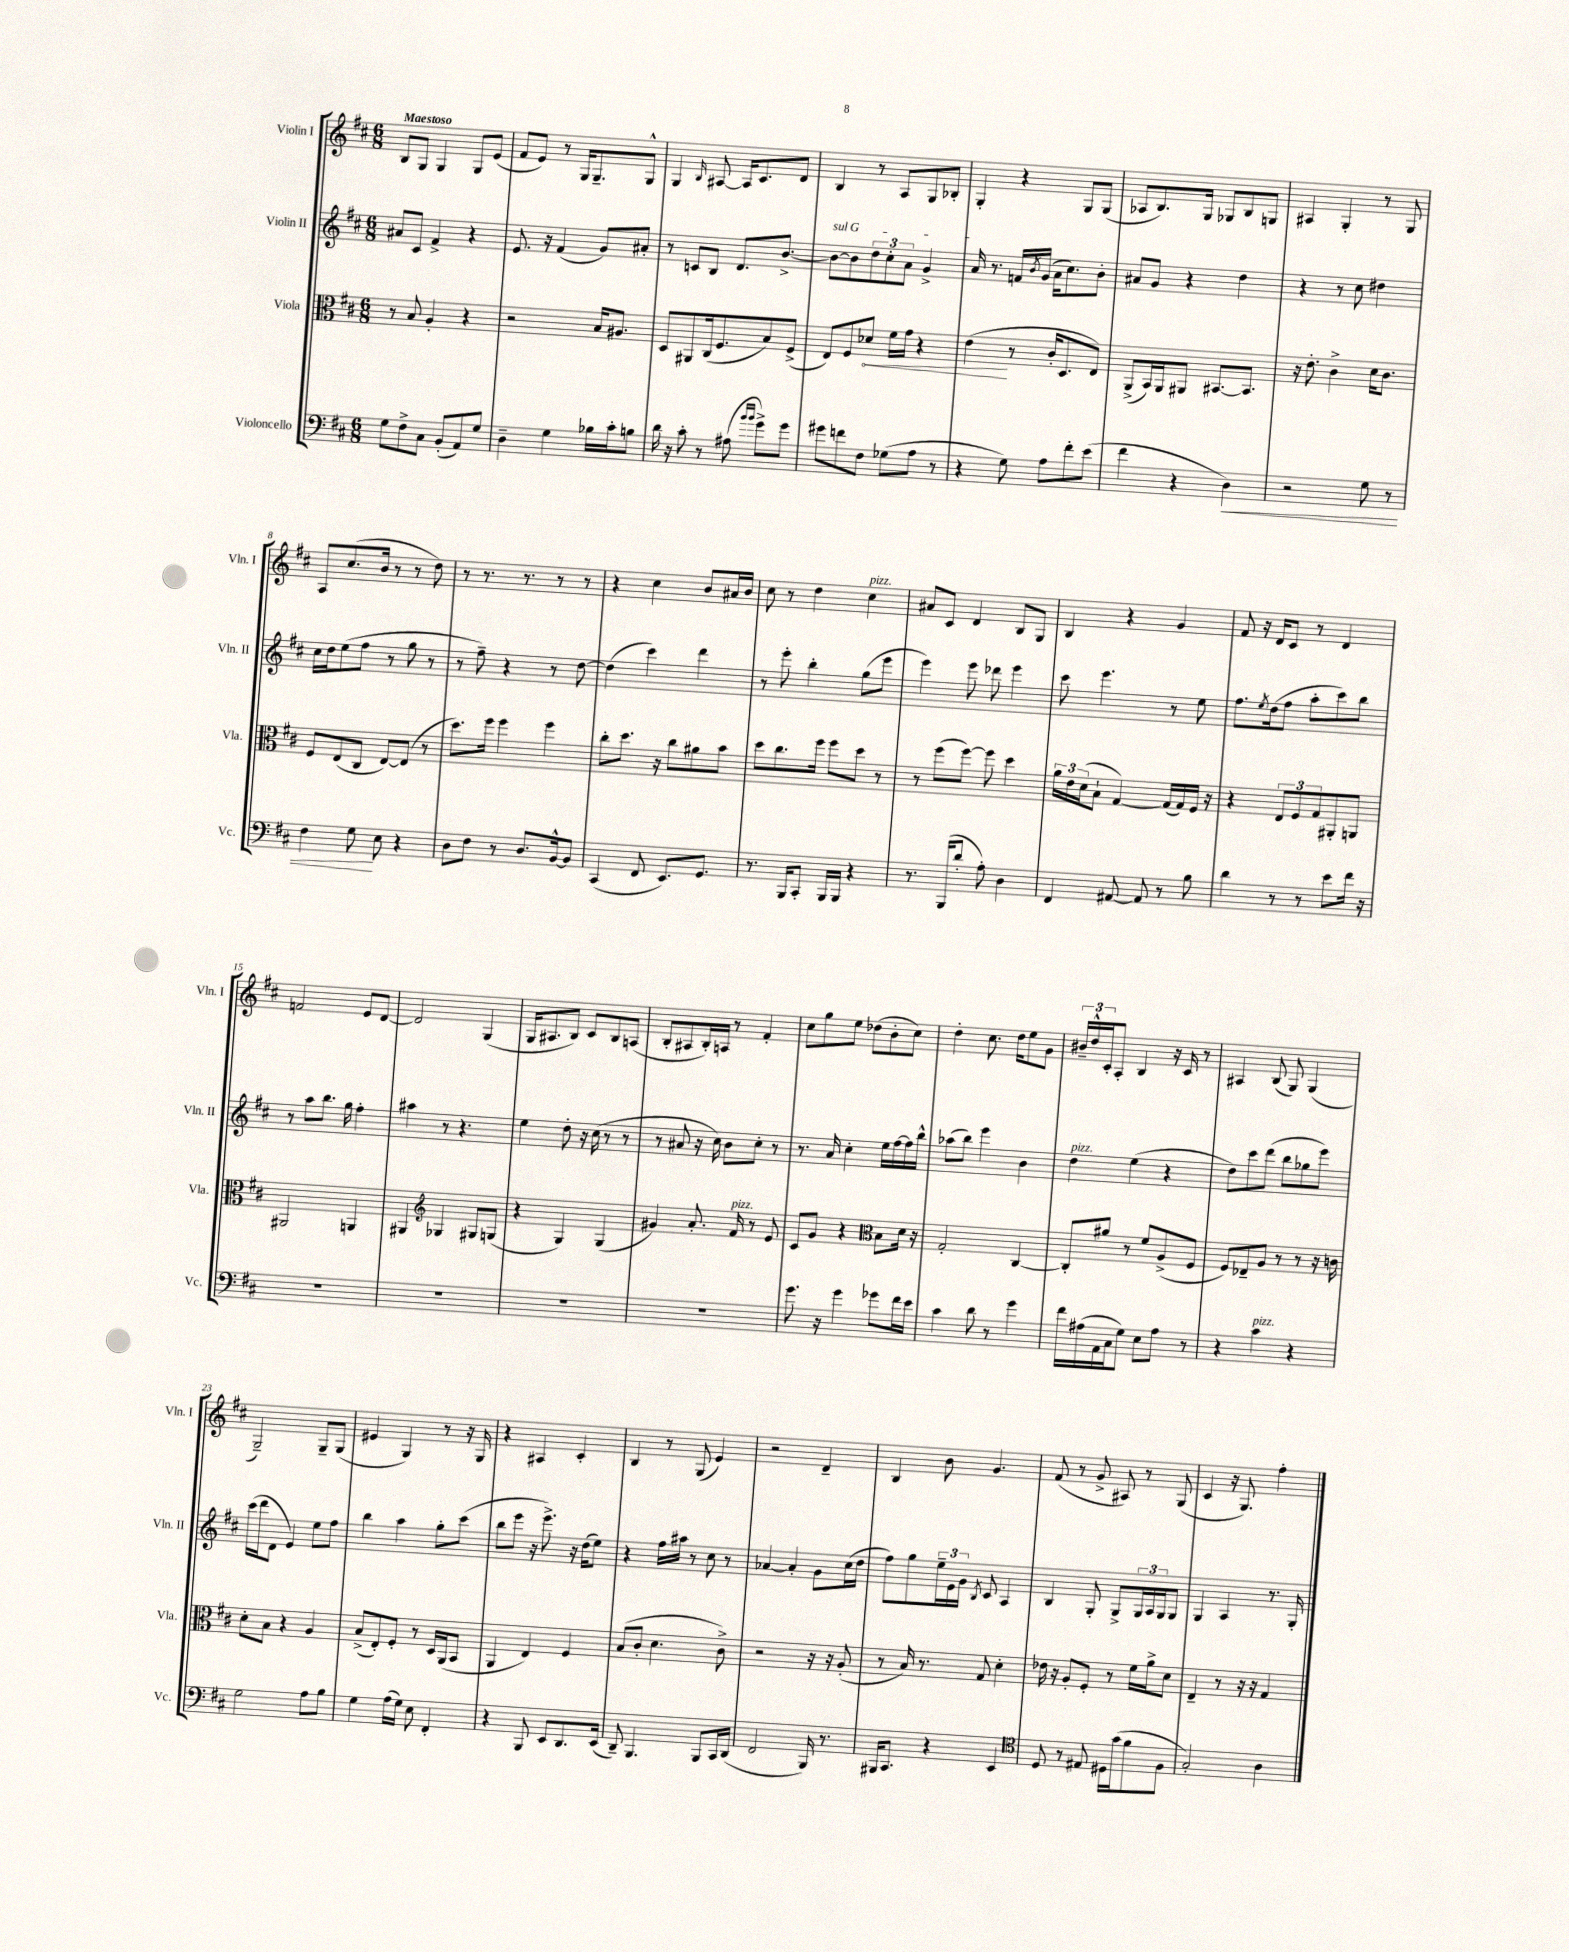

**kern	**dynam	**kern	**dynam	**kern	**kern
*part4	*part4	*part3	*part3	*part2	*part1
*staff4	*staff4	*staff3	*staff3	*staff2	*staff1
*I"Violoncello	*	*I"Viola	*	*I"Violin II	*I"Violin I
*I'Vc.	*	*I'Vla.	*	*I'Vln. II	*I'Vln. I
*clefF4	*	*clefC3	*	*clefG2	*clefG2
*k[f#c#]	*	*k[f#c#]	*	*k[f#c#]	*k[f#c#]
*M6/8	*	*M6/8	*	*M6/8	*M6/8
=1	=1	=1	=1	=1	=1
!	!	!	!	!	!LO:TX:a:B:t=Maestoso
8G\L	.	8r	.	8a#X/L	8B/L
8F#^\	.	8B/	.	8c#/J	8G/J
8C#\J	.	4A'/	.	4f#^/	4G/
(8BB'/L	.	.	.	.	.
8AA/)	.	4r	.	4r	8G/L
8G/J	.	.	.	.	(8e/J
=2	=2	=2	=2	=2	=2
4D~\	.	2r	.	8.e/	8f#/L
.	.	.	.	.	8e/J)
.	.	.	.	16r	.
4G\	.	.	.	(4f#/	8r
.	.	.	.	.	16G/KL
.	.	.	.	.	8.G~/
16B-X\LL	.	16B/KL	.	8g/L)	.
16c#'\J	.	8.A#X/J	.	.	.
8Bn\J	.	.	.	8a#X'/J	8G^^/J
=3	=3	=3	=3	=3	=3
16d\	.	8D/L	.	8r	4G/
16r	.	.	.	.	.
8c#'\	.	8AA#X/	.	8cn/L	.
.	.	.	.	.	16qqB/
8r	.	(16C#/k	.	8B/J	[8A#X/
.	.	8.F#/	.	.	.
(8A#X\	.	.	.	8.d/L	16A#/KL]
.	.	.	.	.	8.c#/
16qqb/LL	.	.	.	.	.
16qqb/JJ	.	.	.	.	.
8g^\L)	.	8B/)	.	.	.
.	.	.	.	[8.b^/J	.
8g\J	.	(8F#^/J	.	.	8d/J
=4	=4	=4	=4	=4	=4
!	!	!	!	!LO:TX:a:i:t=sul G	!
8g#X\L	.	8E/L)	.	8b\L_	4B/
8fn\	.	8F#/	.	8b\]	.
!	!	!	!LO:HP:b	!	!
8F#\J	.	8d-X/J	<	12dd\	8r
.	.	.	.	12cc#'\	.
(8G-X\L	.	16f#\LL	.	.	8A/L
.	.	.	.	12a\J	.
.	.	16g\JJ	.	.	.
8A\J	.	4r	.	4g^/	8G/
8r	.	.	.	.	8B-X'/J
=5	=5	=5	=5	=5	=5
4r	.	(4e\	.	16a/	4G'/
.	.	.	.	8.r	.
8G\)	.	8r	[	16fn/LL	4r
.	.	.	.	8qb/	.
.	.	.	.	(16g/JJ	.
8A\L	.	16c#'/KL	.	16a\KL	.
.	.	8.D/	.	8.cc#\)	.
8f#'\	.	.	.	.	8G/L
(8e\J	.	8E/J)	.	8b'\J	(8G/J
=6	=6	=6	=6	=6	=6
4f#\	.	(8AA^/L	.	8a#X/L	8A-X/L
.	.	16BB/L)	.	8g/J	8.B/)
.	.	16AA/J	.	.	.
4r	.	8AA#X/J	.	4r	.
.	.	.	.	.	16G/Jk
.	.	[8.BB#X/L	.	.	8G-X/L
!	!LO:HP:b	!	!	!	!
4D\)	<	.	.	4dd\	8B/
.	.	8.BB#/J]	.	.	.
.	.	.	.	.	8Gn/J
=7	=7	=7	=7	=7	=7
2r	.	16r	.	4r	4A#X/
.	.	8.e'\	.	.	.
.	.	4c#^\	.	8r	4G'/
.	.	.	.	8cc#\	.
8G\	.	16d\KL	.	4dd#X\	8r
.	.	8.c#\J	.	.	.
8r	.	.	.	.	8G/
!!LO:LB:g=z
=8	=8	=8	=8	=8	=8
4F#\	.	8F#/L	.	16cc#\LL	8A/L
.	.	.	.	16dd\J	.
.	.	(8E/	.	(8ee\	(8.cc#/
8G\	.	8C#/J	.	8ff#\J	.
.	.	.	.	.	16b/Jk
8E\	[	[8E/L)	.	8r	8r
4r	.	(8E/J]	.	8gg\	8r
.	.	8r	.	8r	8dd\)
=9	=9	=9	=9	=9	=9
8D\L	.	8.dd\L)	.	8r	8r
8F#\J	.	.	.	8ff#~\)	8.r
.	.	16ff#\Jk	.	.	.
8r	.	4ff#\	.	4r	.
.	.	.	.	.	8.r
8.D/L	.	.	.	.	.
.	.	4ff#\	.	8r	8r
[16BB^^/k	.	.	.	.	.
8BB/J]	.	.	.	[8dd\	8r
=10	=10	=10	=10	=10	=10
(4CC#/	.	8cc#'\L	.	(4dd\]	4r
.	.	8.dd\J	.	.	.
8FF#/	.	.	.	4ccc#\)	4cc#\
.	.	16r	.	.	.
8.EE/L)	.	8cc#\L	.	.	.
.	.	8a#X\	.	4ddd\	8b/L
8.GG/J	.	.	.	.	.
.	.	8b\J	.	.	16a#X/L
.	.	.	.	.	16b/JJ
=11	=11	=11	=11	=11	=11
8.r	.	8dd\L	.	8r	8cc#\
.	.	8.cc#\	.	8eee'\	8r
16BBB/KL	.	.	.	.	.
8CC#'/J	.	.	.	4bb'\	4dd\
.	.	16ff#\Jk	.	.	.
16BBB/LL	.	8ff#\L	.	.	.
16BBB/JJ	.	.	.	.	.
!	!	!	!	!	!LO:TX:a:i:t=pizz.
4r	.	8dd\J	.	(8gg\L	4cc#\
.	.	8r	.	8eee\J	.
=12	=12	=12	=12	=12	=12
8.r	.	8r	.	4eee\)	8a#X/L
.	.	(8ff#\L	.	.	8c#/J
(16BBB/KL	.	.	.	.	.
8d'/J	.	[8ff#\J)	.	8eee\	4d/
8A'\)	.	8ff#\]	.	8ddd-X\	.
4D\	.	4dd\	.	4eee\	8B/L
.	.	.	.	.	8G/J
=13	=13	=13	=13	=13	=13
4FF#/	.	24a\LL	.	8ccc#\	4B/
.	.	24e\	.	.	.
.	.	(24d\J	.	.	.
.	.	8B`\J	.	4.eee\	.
[8AA#X/	.	[4G/)	.	.	4r
8AA#/]	.	.	.	.	.
8r	.	(16G/LL]	.	8r	4g/
.	.	16G/)	.	.	.
8B\	.	16F#/JJ	.	8ee\	.
.	.	16r	.	.	.
=14	=14	=14	=14	=14	=14
4d\	.	4r	.	8.ff#\L	8f#/
.	.	.	.	.	16r
.	.	.	.	8qee/	.
.	.	.	.	(16dd\k	16d/KL
8r	.	12E/L	.	8ff#\J	8c#/J
.	.	12F#/	.	.	.
8r	.	.	.	8aa'\L	8r
.	.	12G/	.	.	.
8e\L	.	8AA#X'/	.	8ccc#\)	4d/
16f#\Jk	.	8AAn/J	.	8bb\J	.
16r	.	.	.	.	.
!!LO:LB:g=z
=15	=15	=15	=15	=15	=15
2.r	.	2AA#X/	.	8r	2fn/
.	.	.	.	8aa\L	.
.	.	.	.	8.bb\J	.
.	.	.	.	16gg\	.
.	.	4AAn/	.	4ff#'\	8e/L
.	.	.	.	.	[8d/J
=16	=16	=16	=16	=16	=16
2.r	.	4AA#X/	.	4aa#X\	2d/]
*	*	*clefG2	*	*	*
.	.	4G-X/	.	8r	.
.	.	.	.	4.r	.
.	.	8G#X/L	.	.	(4G/
.	.	(8Gn/J	.	.	.
=17	=17	=17	=17	=17	=17
2.r	.	4r	.	4ee\	16G/KL
.	.	.	.	.	8.A#X/
.	.	4G/)	.	8dd'\	8B/J)
.	.	.	.	16r	8c#/L
.	.	.	.	(16cc#\	.
.	.	(4G/	.	8r	8B/
.	.	.	.	8r	(8An/J
=18	=18	=18	=18	=18	=18
2.r	.	4g#X/)	.	8r	8B'/L
.	.	.	.	8a#X/	8A#X/
.	.	8.a'/	.	16r	16B'/L)
.	.	.	.	16cc#\)	16An/JJ
.	.	.	.	8b\L	8r
!	!	!LO:TX:a:i:t=pizz.	!	!	!
.	.	16f#/	.	.	.
.	.	8r	.	8cc#'\J	4f#'/
.	.	8e/	.	8r	.
=19	=19	=19	=19	=19	=19
8.g\	.	8c#/L	.	8.r	8cc#\L
.	.	8g/J	.	.	8gg\
16r	.	.	.	16a/	.
4g\	.	4r	.	4cc#'\	8ee\J
.	.	.	.	.	(8dd-X\L
*	*	*clefC3	*	*	*
8g-X\L	.	8B\L	.	16ee\LL	8b'\
.	.	.	.	[16ff#\	.
16f#\L	.	16d\Jk	.	16ff#\]	8cc#\J)
16e\JJ	.	16r	.	16bb^^\JJ	.
=20	=20	=20	=20	=20	=20
4c#\	.	2G'/	.	(8aa-X\L	4dd'\
.	.	.	.	8bb\J)	.
8d\	.	.	.	4eee\	8.cc#\
8r	.	.	.	.	.
.	.	.	.	.	16dd\KL
4g\	.	[4C#/	.	4b\	8ee\
.	.	.	.	.	8g\J
=21	=21	=21	=21	=21	=21
!	!	!	!	!LO:TX:a:i:t=pizz.	!
16f#\LL	.	8C#'/L]	.	4dd\	24b#X~/LL
.	.	.	.	.	24dd^^/
(16A#X\	.	.	.	.	.
.	.	.	.	.	24c#'/J
16AA\	.	8a#X/J	.	.	8A'/J
16C#\J	.	.	.	.	.
8G\J)	.	8r	.	(4ee\	4B/
8E\L	.	8f#/L	.	.	.
8A#\J	.	(8A^/	.	4r	16r
.	.	.	.	.	16c#/
8r	.	8F#/J	.	.	8r
=22	=22	=22	=22	=22	=22
4r	.	8F#/L)	.	8dd\L)	4A#X/
.	.	8E-X~/	.	8ccc#\	.
!LO:TX:a:i:t=pizz.	!	!	!	!	!
4c#\	.	8A/J	.	(8ddd\J	(8B/
.	.	8r	.	8bb\L	8G/)
4r	.	8r	.	8gg-X\	(4G/
.	.	16r	.	8eee\J)	.
.	.	16cn\	.	.	.
!!LO:LB:g=z
=23	=23	=23	=23	=23	=23
2G\	.	8d'\L	.	(16ccc#\LL	2G~/)
.	.	.	.	16ddd\J	.
.	.	8B\J	.	8d\J	.
.	.	4r	.	4e/)	.
8A\L	.	4A/	.	8ee\L	8G~/L
8B\J	.	.	.	8ff#\J	(8G/J
=24	=24	=24	=24	=24	=24
4G\	.	(8B^/L	.	4bb\	4e#X/
.	.	8E'/)	.	.	.
(16A\LL	.	8F#'/J	.	4aa\	4G/)
16G\JJ)	.	.	.	.	.
8E\	.	8r	.	.	.
4FF#'/	.	16D/LL	.	8gg'\L	8r
.	.	(16AA/J	.	.	.
.	.	8BB/J	.	(8ccc#\J	16r
.	.	.	.	.	16G/
=25	=25	=25	=25	=25	=25
4r	.	4AA/	.	8bb\L	4r
.	.	.	.	8eee\J	.
8BBB/	.	4E/)	.	16r	4A#X/
.	.	.	.	8.eee^\)	.
8EE/L	.	.	.	.	.
8.DD/	.	4F#/	.	16r	4c#'/
.	.	.	.	(16dd\KL	.
.	.	.	.	8ee\J)	.
(16EE/Jk	.	.	.	.	.
=26	=26	=26	=26	=26	=26
8DD~/)	.	(8B/L	.	4r	4B/
4.BBB/	.	8c#'/J	.	.	.
.	.	4.d\	.	16ff#\LL	8r
.	.	.	.	16aa#X\JJ	.
.	.	.	.	8r	(8G/
8BBB/L	.	.	.	8cc#\	4e/)
16CC#/L	.	8c#^\)	.	8r	.
(16DD/JJ	.	.	.	.	.
=27	=27	=27	=27	=27	=27
2FF#/	.	2r	.	[4a-X/	2r
.	.	.	.	4a-'/]	.
16BBB/)	.	16r	.	8g\L	4d~/
8.r	.	16r	.	.	.
.	.	(8A'/	.	(16cc#\L	.
.	.	.	.	16dd\JJ	.
=28	=28	=28	=28	=28	=28
16BBB#X/KL	.	8r	.	8ff#\L)	4B/
8.CC#/J	.	.	.	.	.
.	.	16B/)	.	8gg\	.
.	.	8.r	.	.	.
4r	.	.	.	24ee~\L	8b\
.	.	.	.	24e\	.
.	.	.	.	24g\JJ	.
.	.	.	.	8qB/	.
.	.	8G/	.	8c#/	4.g/
4EE/	.	4d'\	.	4A/	.
=29	=29	=29	=29	=29	=29
*clefC4	*	*	*	*	*
8D/	.	16e-X\	.	4B/	(8f#/
.	.	16r	.	.	.
8r	.	8A'/L	.	.	8r
8E#X/	.	8F#'/J	.	8G'/	8g^/
16D#X\LL	.	8r	.	8G^/L	8A#X/)
(16g\J	.	.	.	.	.
8f#\	.	16f#\LL	.	24G/L	8r
.	.	.	.	24A/	.
.	.	16a^\J	.	.	.
.	.	.	.	24G/J	.
8F#\J	.	8d\J	.	8G/J	(8G/
=30	=30	=30	=30	=30	=30
2G'/)	.	4E~/	.	4G/	4c#/
.	.	8r	.	4A/	16r
.	.	.	.	.	8.G/)
.	.	16r	.	.	.
.	.	16r	.	.	.
4A\	.	4G/	.	8.r	4ff#'\
.	.	.	.	16G'/	.
==	==	==	==	==	==
*-	*-	*-	*-	*-	*-
